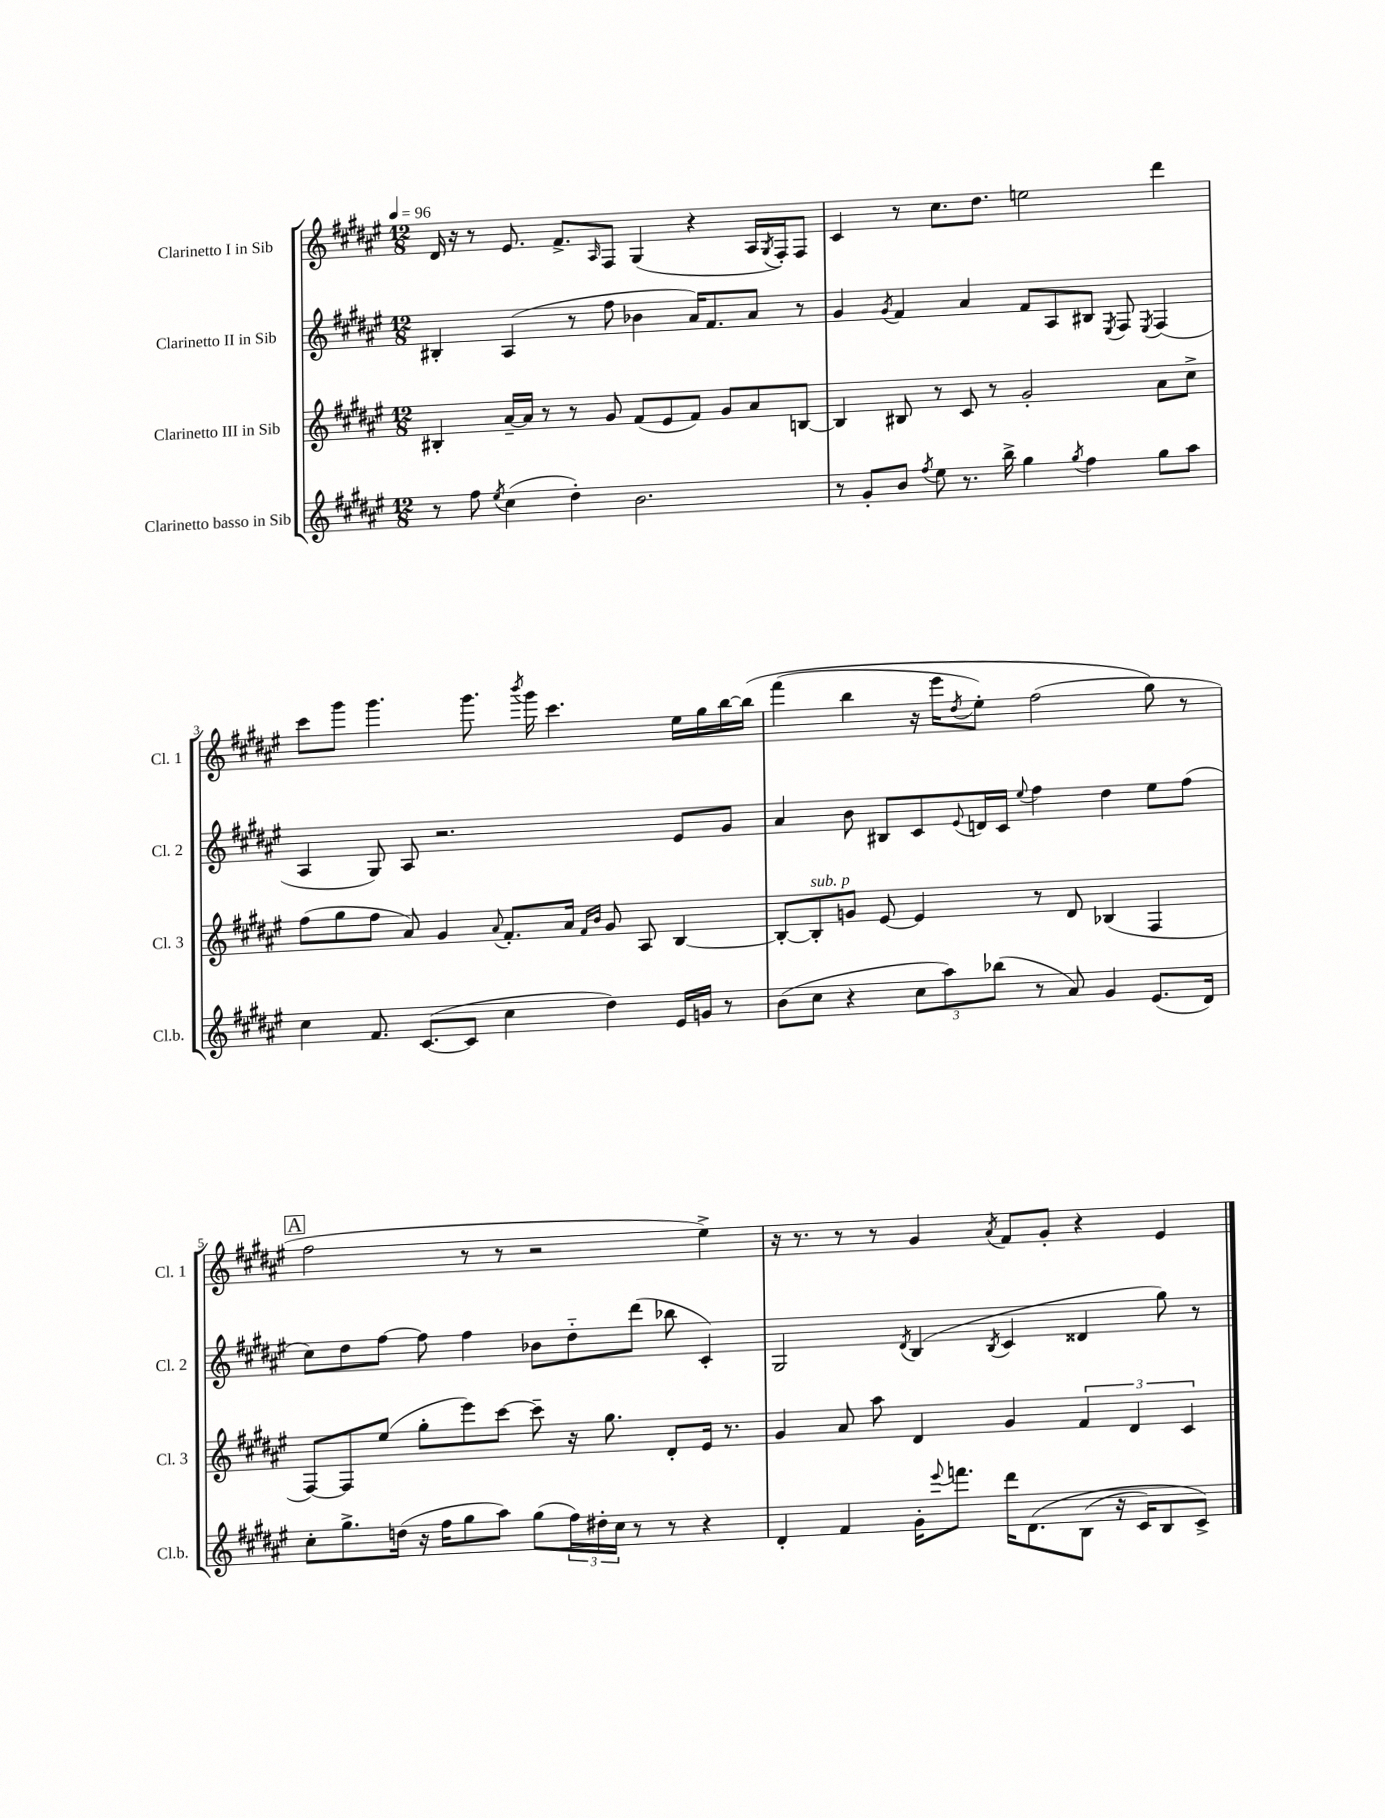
<<
\new StaffGroup <<
\new Staff = "s0" \with { instrumentName = "Clarinetto I in Sib" shortInstrumentName = "Cl. 1" } {
    \clef treble \key fis \major \numericTimeSignature \time 12/8 \tempo 4 = 96
    dis'16 r16 r8 eis'8. fis'8.-> \grace { ais16 } fis8 gis4( r4 ais16 \acciaccatura { gis8 } fis16-.) fis8 |
    cis'4 r8 cis''8. dis''8. e''2 dis'''4 |
    cis'''8 gis'''8 gis'''4. gis'''8. \acciaccatura { b'''8 } gis'''16 cis'''4. eis''16 gis''16 b''16~ b''16\( |
    fis'''4( b''4 r16 eis'''16 \acciaccatura { dis''8 } eis''8-.) fis''2( gis''8\) r8 |
    \mark \markup { \box "A" } fis''2 r8 r8 r2 eis''4->) |
    r16 r8. r8 r8 gis'4 \acciaccatura { ais'8 } fis'8 gis'8-. r4 eis'4 \bar "|." |
}
\new Staff = "s1" \with { instrumentName = "Clarinetto II in Sib" shortInstrumentName = "Cl. 2" } {
    \clef treble \key fis \major \numericTimeSignature \time 12/8
    bis4-. ais4( r8 fis''8 bes'4 ais'16) fis'8. ais'8 r8 |
    gis'4 \acciaccatura { gis'8 } fis'4 ais'4 fis'8 ais8 bis8 \acciaccatura { eis8 } fis8 \acciaccatura { eis8 } fis4( |
    ais4 gis8) ais8 r2. eis'8 gis'8 |
    ais'4 b'8 bis8 cis'8 \appoggiatura { eis'8 } d'16 cis'16 \appoggiatura { eis''8 } fis''4 dis''4 eis''8 fis''8( |
    \mark \markup { \box "A" } cis''8) dis''8 fis''8~ fis''8 fis''4 bes'8 dis''8-_ dis'''8( bes''8 cis'4-.) |
    gis2 \acciaccatura { dis'8 } b4( \acciaccatura { b8 } cis'4 disis'4 gis''8) r8 \bar "|." |
}
\new Staff = "s2" \with { instrumentName = "Clarinetto III in Sib" shortInstrumentName = "Cl. 3" } {
    \clef treble \key fis \major \numericTimeSignature \time 12/8
    bis4-. ais'16~-- ais'16 r8 r8 gis'8 fis'8( eis'8 fis'8) gis'8 ais'8 b8~ |
    b4 bis8 r8 cis'8 r8 gis'2-. ais'8 cis''8-> |
    fis''8( gis''8 fis''8 ais'8) gis'4 \appoggiatura { ais'8 } fis'8.-. ais'16 \grace { fis'16 b'16 } gis'8 ais8 b4~ |
    b8~-. b8-.^\markup { \italic "sub. p" } g'8 eis'8~ eis'4 r8 dis'8 bes4( fis4 |
    \mark \markup { \box "A" } fis8~) fis8 eis''8( gis''8-. eis'''8) cis'''8~ cis'''8-- r16 gis''8. dis'8-. eis'16 r8. |
    gis'4 ais'8 ais''8 dis'4 gis'4 \tuplet 3/2 { fis'4 dis'4 cis'4 } \bar "|." |
}
\new Staff = "s3" \with { instrumentName = "Clarinetto basso in Sib" shortInstrumentName = "Cl.b." } {
    \clef treble \key fis \major \numericTimeSignature \time 12/8
    r8 fis''8 \acciaccatura { eis''8 } cis''4( dis''4-.) b'2. |
    r8 gis'8-. b'8 \acciaccatura { fis''8 } eis''8 r8. b''16-> gis''4 \acciaccatura { gis''8 } fis''4 gis''8 ais''8 |
    cis''4 fis'8. cis'8.~( cis'8 cis''4 dis''4) eis'16 g'16 r8 |
    b'8( cis''8 r4 \tuplet 3/2 { cis''8 ais''8) bes''8( } r8 ais'8) gis'4 eis'8.( dis'16) |
    \mark \markup { \box "A" } cis''8-. gis''8.-> d''16( r16 fis''16 gis''8 ais''8) gis''8( \tuplet 3/2 { fis''16) dis''16-. cis''16 } r8 r8 r4 |
    dis'4-. fis'4 gis'16-. \appoggiatura { eis'''8 } f'''8. dis'''16 dis'8.\( b8( r16 cis'16) b8 cis'8->\) \bar "|." |
}
>>
>>
